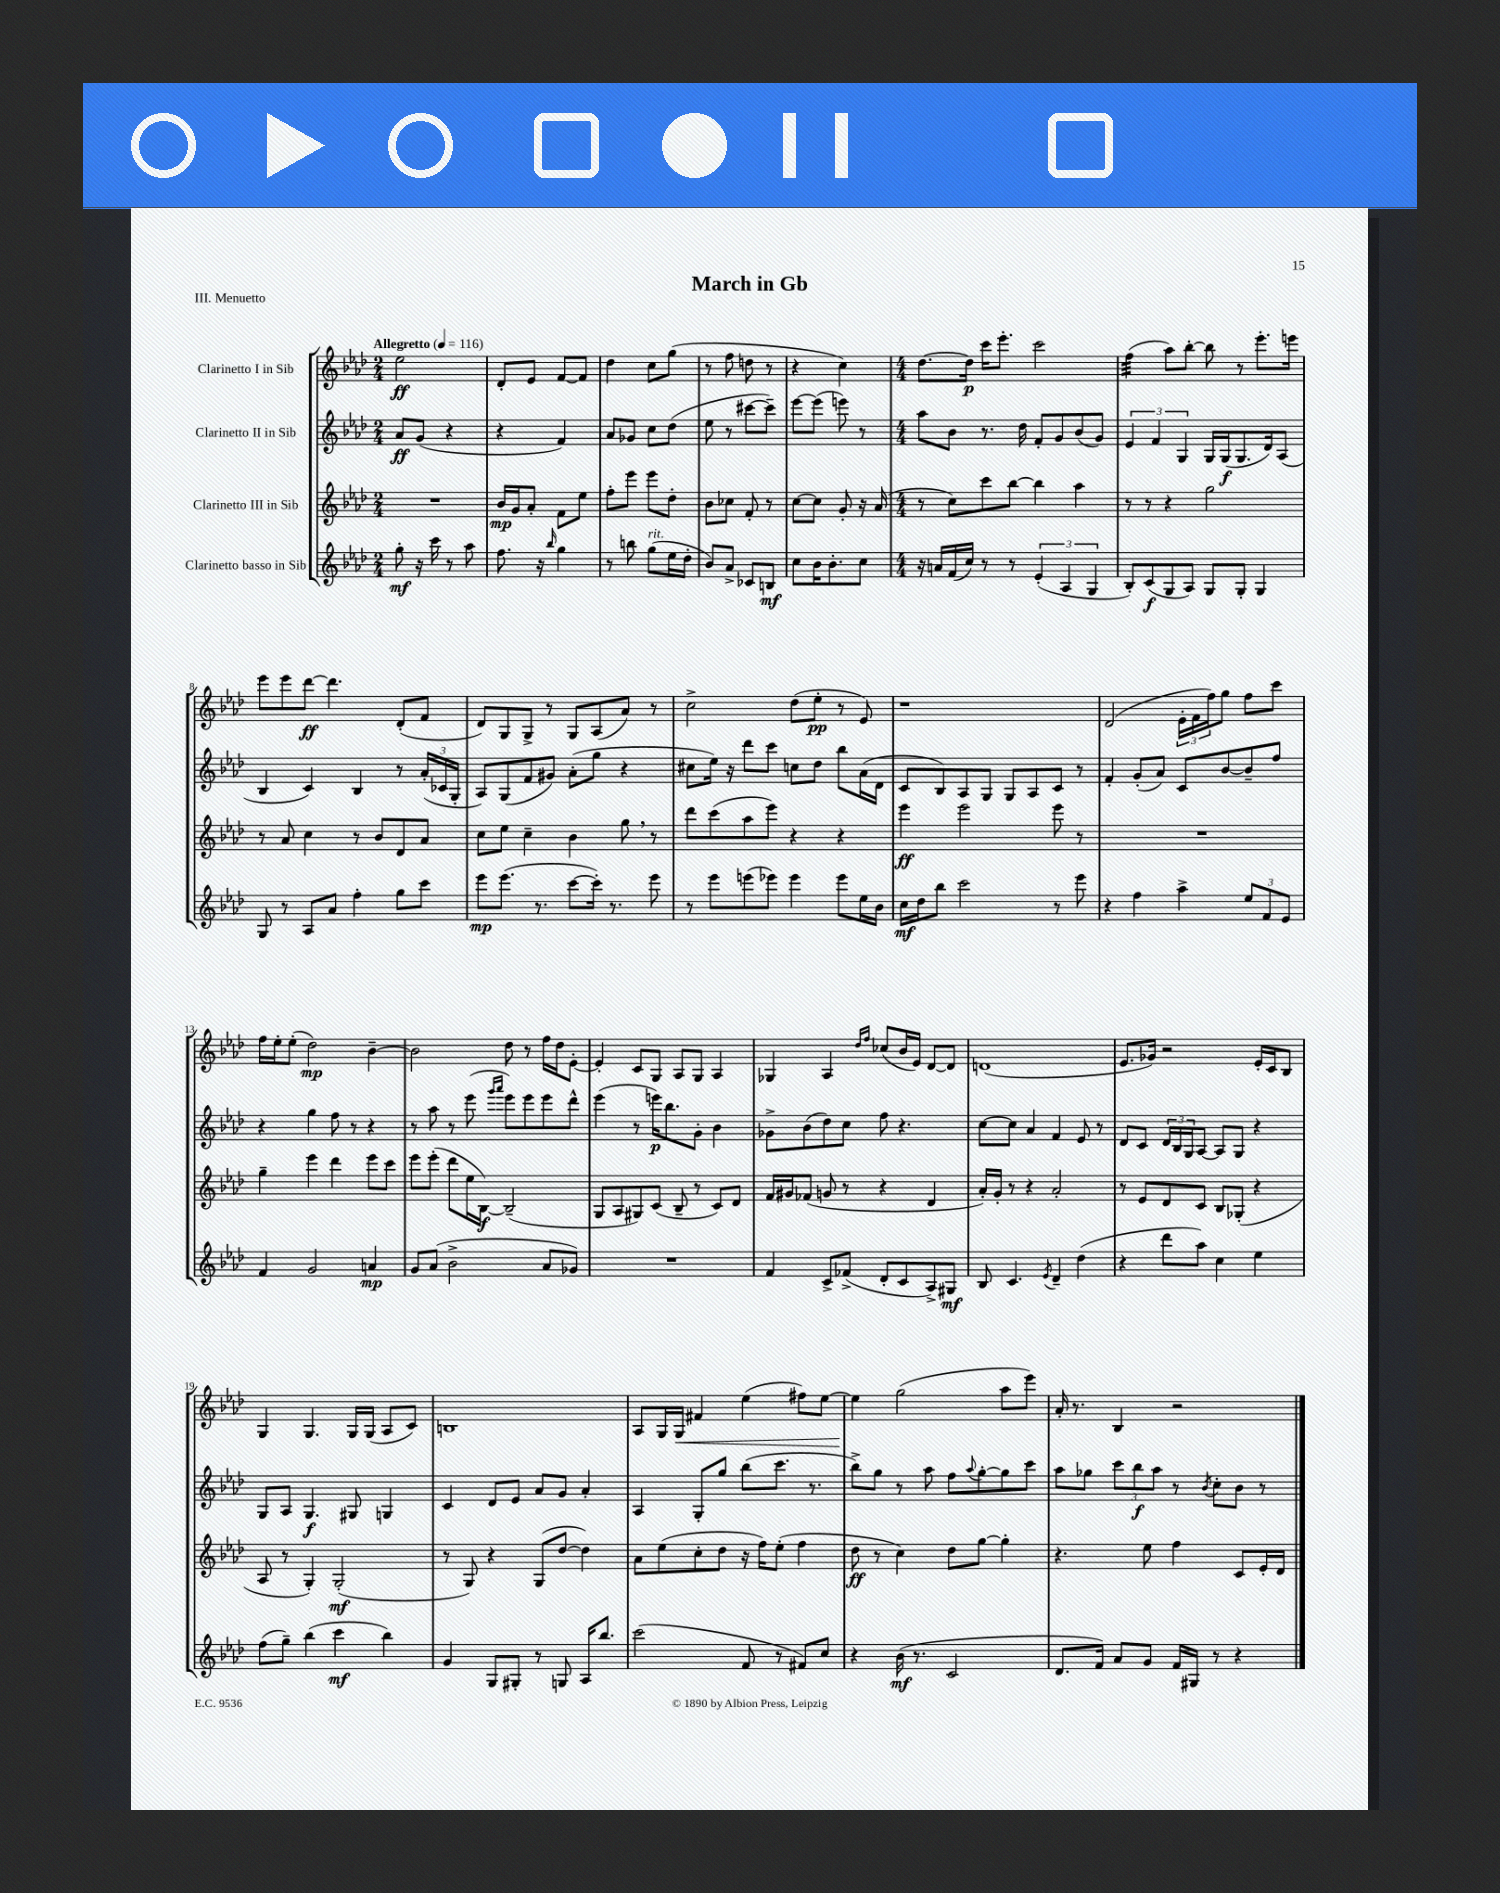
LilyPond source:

\header { title = "March in Gb" piece = "III. Menuetto" }
<<
\new StaffGroup <<
\new Staff = "s0" \with { instrumentName = "Clarinetto I in Sib" } {
    \clef treble \key aes \major \numericTimeSignature \time 2/4 \tempo "Allegretto" 4 = 116
    ees''2\ff |
    des'8-. ees'8 f'8~ f'8 |
    des''4 c''8 g''8( |
    r8 f''8 d''8 r8 |
    r4 c''4) |
    \numericTimeSignature \time 4/4 des''8.~ des''16\p c'''16 ees'''8.-. c'''2 |
    f''4:32( aes''8) bes''8~-. bes''8 r8 ees'''8.-. e'''16 |
    ees'''8 ees'''8 des'''8~\ff des'''4. des'8-.( f'8 |
    des'8) g8 g8-> r8 g8 aes8( aes'8) r8 |
    c''2-> des''8( ees''8-.\pp r8 ees'8) |
    r1 |
    des'2( \tuplet 3/2 { ees'16-. f'16 f''16) } g''8 f''8 c'''8 |
    f''16 ees''16-. ees''8-.( des''2\mp) bes'4~-- |
    bes'2 des''8 r8 f''16 des''16 ees'8~-. |
    ees'4-. c'8 g8 aes8 g8 aes4 |
    ges4 aes4 \grace { des''16 f''16 } ces''8( bes'16 ees'16) des'8~ des'8 |
    d'1( |
    ees'8. ges'16) r2 ees'16-. c'16 bes8 |
    g4 g4. g16 g16( aes8 c'8) |
    b1 |
    aes8 g16 g16\< fis'4 ees''4( fis''8) ees''8~ |
    ees''4\! g''2( aes''8 ees'''8) |
    aes'16-. r8. bes4 r2 \bar "|." |
}
\new Staff = "s1" \with { instrumentName = "Clarinetto II in Sib" } {
    \clef treble \key aes \major \numericTimeSignature \time 2/4
    aes'8\ff g'8( r4 |
    r4 f'4) |
    aes'8 ges'8 c''8 des''8( |
    ees''8 r8 cis'''8~ cis'''8--) |
    ees'''8~ ees'''8( e'''8) r8 |
    \numericTimeSignature \time 4/4 aes''8 bes'8 r8. des''16 f'8-. g'8 bes'8( g'8) |
    \tuplet 3/2 { ees'4 f'4 g4 } g16 g16\f( g8. des'16) aes8( |
    bes4 c'4) bes4 r8 \tuplet 3/2 { aes'16-.( ces'16 g16-. } |
    aes8) g8( f'8 gis'8) aes'8-.( g''8 r4 |
    cis''8 ees''16) r16 des'''8 c'''8 c''8 des''8 bes''8 aes'16( des'16 |
    c'8 bes8) aes8 g8 g8 aes8 c'8 r8 |
    f'4-. g'8-.( aes'8) c'8 bes'8~ bes'8-- f''8 |
    r4 g''4 f''8 r8 r4 |
    r8 aes''8 r8 ees'''8( \grace { g'''16 aes'''16 } ees'''8) ees'''8 ees'''8 des'''8-^ |
    ees'''4( r8 e'''16\p) bes''8. g'8-. bes'4 |
    ges'8-> bes'8( des''8) c''8 f''8 r4. |
    c''8~ c''8 aes'4 f'4 ees'8 r8 |
    des'8 c'8 \tuplet 3/2 { des'16 bes16 g16 } aes8~ aes8 g8 r4 |
    g8 aes8 g4.\f gis8 g4 |
    c'4 des'8 ees'8 aes'8 g'8 aes'4-. |
    aes4 g8-. g''8 bes''8( c'''8. r8. |
    bes''8->) g''8 r8 aes''8 f''8 \appoggiatura { aes''8 } g''8~-. g''8 c'''8 |
    aes''8 ges''8 \tuplet 3/2 { c'''8 bes''8\f aes''8 } r8 \acciaccatura { bes'8 } c''8-. bes'8 r8 \bar "|." |
}
\new Staff = "s2" \with { instrumentName = "Clarinetto III in Sib" } {
    \clef treble \key aes \major \numericTimeSignature \time 2/4
    R2 |
    bes'16\mp g'16 aes'8-. f'8 ees''8 |
    f''8-. ees'''8 ees'''8 des''8-. |
    bes'8 ces''8 f'8-. r8 |
    c''8~ c''8 g'8-. r16 aes'16( |
    \numericTimeSignature \time 4/4 r8 c''8) c'''8 bes''8~ bes''4 aes''4 |
    r8 r8 r4 g''2 |
    r8 aes'8 c''4 r8 bes'8 des'8 aes'8 |
    c''8 ees''8 c''4-- bes'4 g''8 \breathe r8 |
    des'''8 c'''8( aes''8 ees'''8) r4 r4 |
    ees'''4\ff ees'''2 ees'''8 r8 |
    R1 |
    g''4-- ees'''4 des'''4 ees'''8 c'''8 |
    ees'''8 ees'''8-.( des'''8 ees''16 bes16~\f) bes2--( |
    g8 aes8 gis8) c'8( bes8-- r8 c'8) des'8 |
    f'16 gis'16 fes'8( g'8 r8 r4 des'4 |
    aes'16-.) g'16-. r8 r4 aes'2-. |
    r8 ees'8 des'8 c'8 bes8 ges8-.( r4 |
    aes8 r8 g4-.) g2-.\mf( |
    r8 g8) r4 g8( des''8~ des''4) |
    aes'8 ees''8( c''8-. des''8 r16 f''16) ees''8-.( f''4 |
    des''8\ff r8 c''4) des''8 g''8~ g''4-. |
    r4. ees''8 f''4 c'8 ees'16-. des'16 \bar "|." |
}
\new Staff = "s3" \with { instrumentName = "Clarinetto basso in Sib" } {
    \clef treble \key aes \major \numericTimeSignature \time 2/4
    g''8-.\mf r16 c'''16 r8 aes''8 |
    f''8. r16 \grace { bes''16 } g''4 |
    r8 b''8 g''8^\markup { \italic "rit." }( ees''16 des''16-. |
    bes'8) aes'8-> ces'8 b8\mf |
    c''8 bes'16 bes'8.-. c''8 |
    \numericTimeSignature \time 4/4 r16 a'16 f'16( c''16) r8 r8 \tuplet 3/2 { ees'4-.( aes4 g4 } |
    bes8-.) c'8\f( g8 aes8) g8 g8-. g4 |
    g8 r8 aes8 aes'8 f''4-. g''8 c'''8 |
    ees'''8\mp ees'''8.( r8. c'''8~ c'''16-.) r8. ees'''8 |
    r8 ees'''8 e'''8( ees'''8) ees'''4 ees'''8 ees''16 bes'16 |
    c''16\mf des''16 bes''8 c'''2 r8 ees'''8 |
    r4 f''4 aes''4-> \tuplet 3/2 { ees''8 f'8 ees'8 } |
    f'4 g'2 a'4\mp |
    g'8 aes'8( bes'2-> aes'8 ges'8) |
    R1 |
    f'4 c'8-> fes'8->( des'8-. c'8 aes8->) gis8\mf |
    bes8 c'4. \acciaccatura { ees'8 } des'4-- des''4( |
    r4 des'''8 aes''8) c''4 ees''4 |
    f''8( g''8--) bes''4( c'''4\mf bes''4) |
    g'4 g8 gis8-. r8 g8 aes16 bes''8. |
    c'''2( f'8 r8 fis'8) c''8 |
    r4 bes'16\mf( r8. c'2 |
    des'8. f'16) aes'8 g'8 f'16 gis16 r8 r4 \bar "|." |
}
>>
>>
